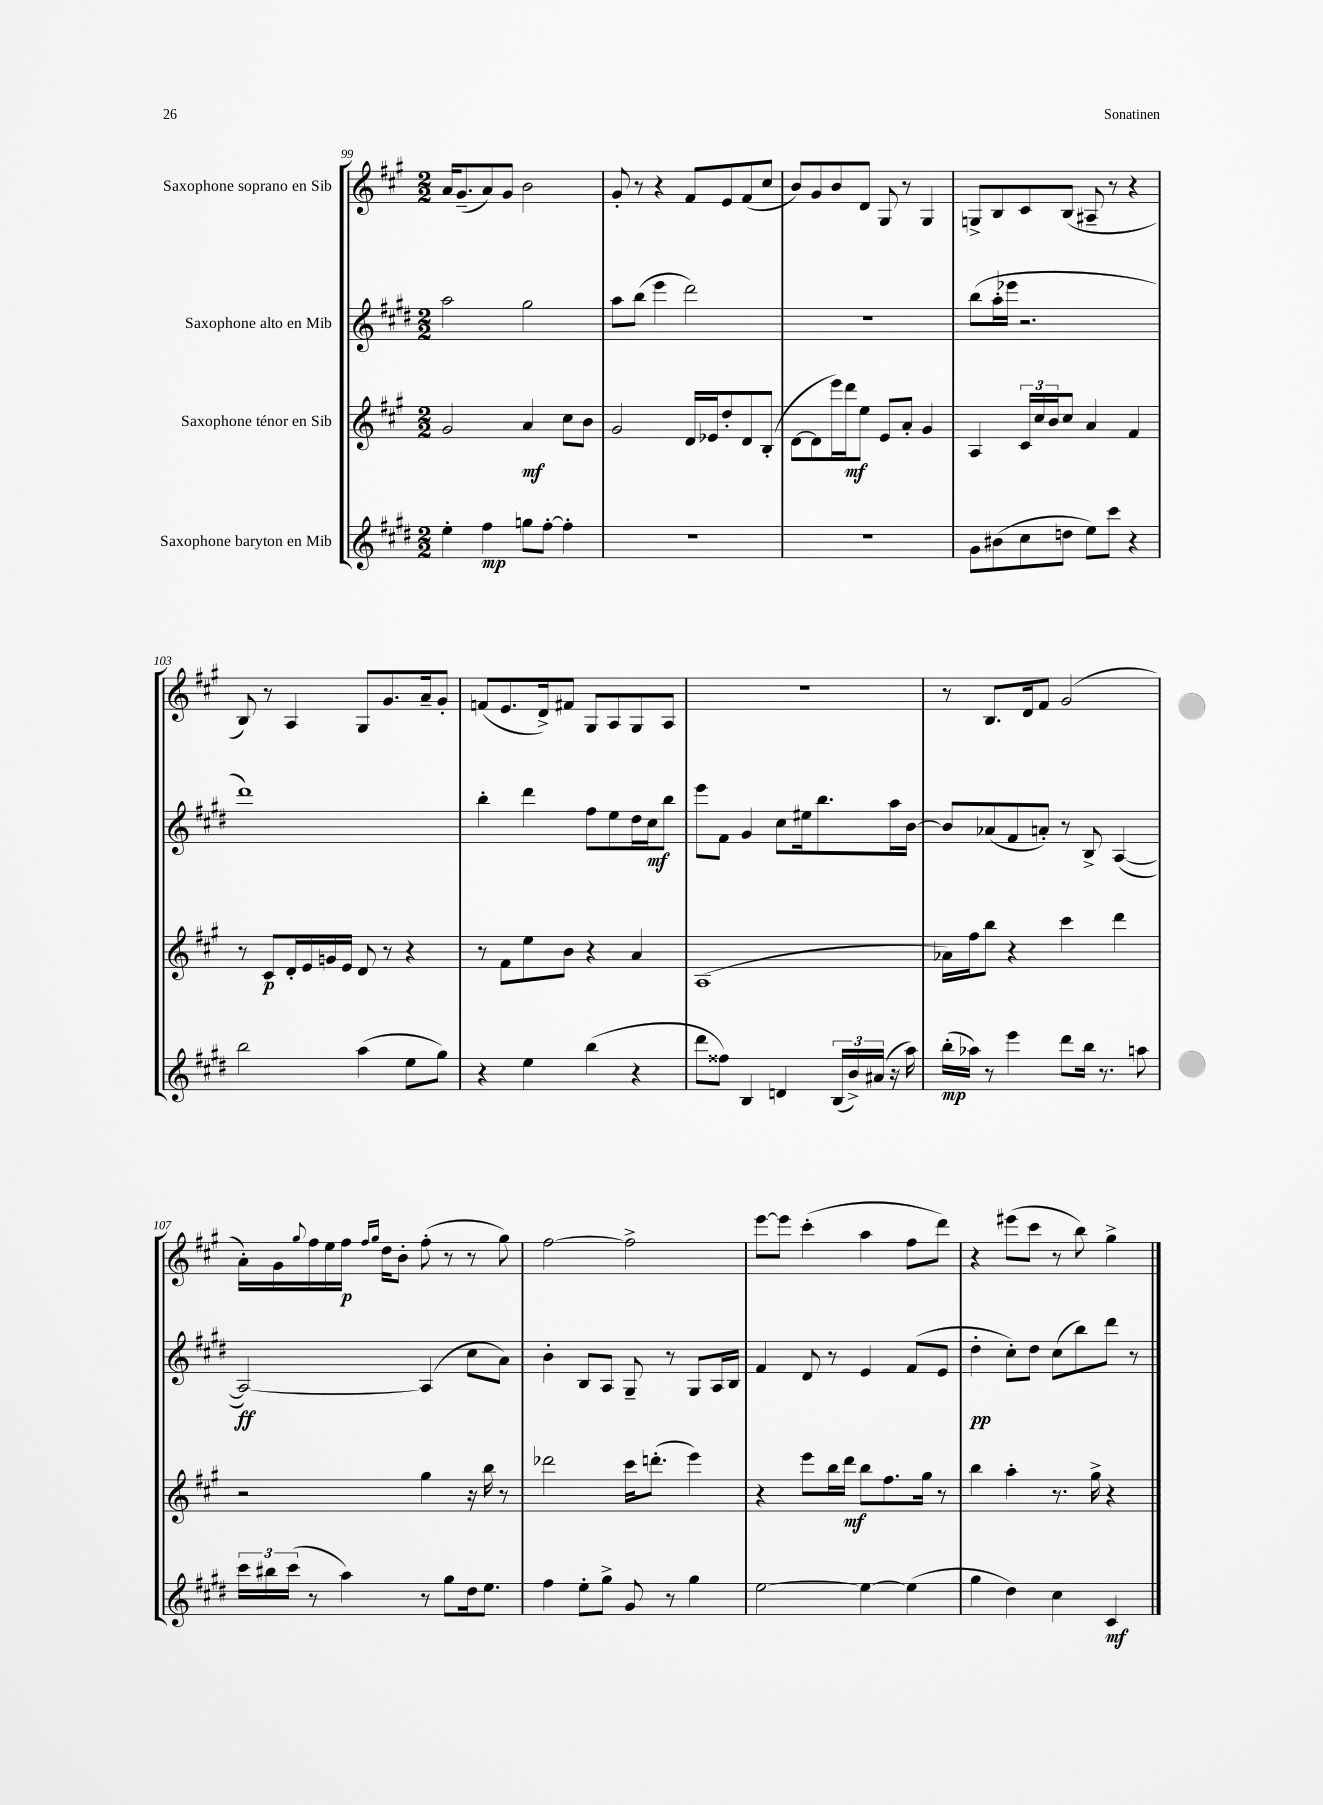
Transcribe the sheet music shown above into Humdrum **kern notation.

**kern	**kern	**kern	**kern
*staff4	*staff3	*staff2	*staff1
*clefG2	*clefG2	*clefG2	*clefG2
*k[f#c#g#d#]	*k[f#c#g#]	*k[f#c#g#d#]	*k[f#c#g#]
*M2/2	*M2/2	*M2/2	*M2/2
4ee'	2g#	2aa	16a
.	.	.	(8.g#~
4ff#	.	.	8a)
.	.	.	8g#
8gg	4a	2gg#	2b
[8ff#'	.	.	.
4ff#']	8cc#	.	.
.	8b	.	.
=	=	=	=
1r	2g#	8aa	8g#'
.	.	(8bb	8r
.	.	4eee	4r
.	16d	2ddd#)	8f#
.	16e-	.	.
.	8dd'	.	8e
.	8d	.	(8f#
.	(8B'	.	8cc#
=	=	=	=
1r	[8d	1r	8b)
.	8d]	.	8g#
.	16eee)	.	8b
.	16ddd	.	.
.	8ee	.	8d
.	8e	.	8G#
.	8a'	.	8r
.	4g#	.	4G#
=	=	=	=
8g#	4A	(8bb	8G^
(8b#	.	16aa'	8B
.	.	16eee-	.
8cc#	24c#	2.r	8c#
.	24cc#	.	.
.	24b	.	.
8dd	8cc#	.	(8B
8ee)	4a	.	8A#~
8ccc#	.	.	8r
4r	4f#	.	4r
=	=	=	=
2bb	8r	1ddd#)	8B)
.	8c#	.	8r
.	16d'	.	4A
.	16e	.	.
.	16g	.	.
.	16e	.	.
(4aa	8d	.	8G#
.	8r	.	8.g#
8ee	4r	.	.
.	.	.	16a~
8gg#)	.	.	8g#'
=	=	=	=
4r	8r	4bb'	(8f
.	8f#	.	8.e
4ee	8ee	4ddd#	.
.	.	.	16d^)
.	8b	.	8f#
(4bb	4r	8ff#	8G#
.	.	8ee	8A
4r	4a	16dd#	8G#
.	.	16cc#	.
.	.	8bb	8A
=	=	=	=
8ddd#	(1A	8eee	1r
8ff##)	.	8f#	.
4B	.	4g#	.
4d	.	8cc#	.
.	.	16ee#	.
.	.	8.bb	.
(24B	.	.	.
24b^)	.	.	.
(24a#	.	.	.
16r	.	16aa	.
16aa)	.	[16b	.
=	=	=	=
(16bb'	16a-)	8b]	8r
16aa-)	16ff#	.	.
8r	8bb	(8a-	8.B
4eee	4r	8f#	.
.	.	.	16d
.	.	8a')	8f#
8ddd#	4ccc#	8r	(2g#
16bb	.	8B^	.
8.r	.	.	.
.	4ddd	([4A	.
8aa	.	.	.
=	=	=	=
24ccc#	2r	2A_)	16a')
24bb#	.	.	.
.	.	.	16g#
(24ccc#	.	.	.
.	.	.	8qqgg#
8r	.	.	16ff#
.	.	.	16ee
4aa)	.	.	16ff#
.	.	.	16qqff#
.	.	.	16qqgg#
.	.	.	16dd
.	.	.	8b'
8r	4gg#	(4A]	(8ff#'
8gg#	.	.	8r
16dd#	16r	8cc#	8r
8.ee	16bb	.	.
.	8r	8a)	8gg#)
=	=	=	=
4ff#	2ddd-	4b'	[2ff#
8ee'	.	8B	.
8gg#^	.	8A	.
8g#	16ccc#	8G#~	2ff#^]
.	(8.ddd'	.	.
8r	.	8r	.
4gg#	4eee)	8G#	.
.	.	16A	.
.	.	16B	.
=	=	=	=
[2ee	4r	4f#	[8eee
.	.	.	8eee]
.	8eee	8d#	(4ccc#'
.	16bb	8r	.
.	16ddd	.	.
4ee_	8bb	4e	4aa
.	8.ff#	.	.
(4ee]	.	(8f#	8ff#
.	16gg#	.	.
.	8r	8e	8ddd)
=	=	=	=
4gg#	4bb	4dd#'	4r
4dd#)	4aa'	8cc#')	(8eee#
.	.	8dd#	8ccc#
4cc#	8.r	(8cc#	8r
.	.	8bb)	8bb)
.	16gg#^	.	.
4c#	4r	8ddd#	4gg#^
.	.	8r	.
==	==	==	==
*-	*-	*-	*-
